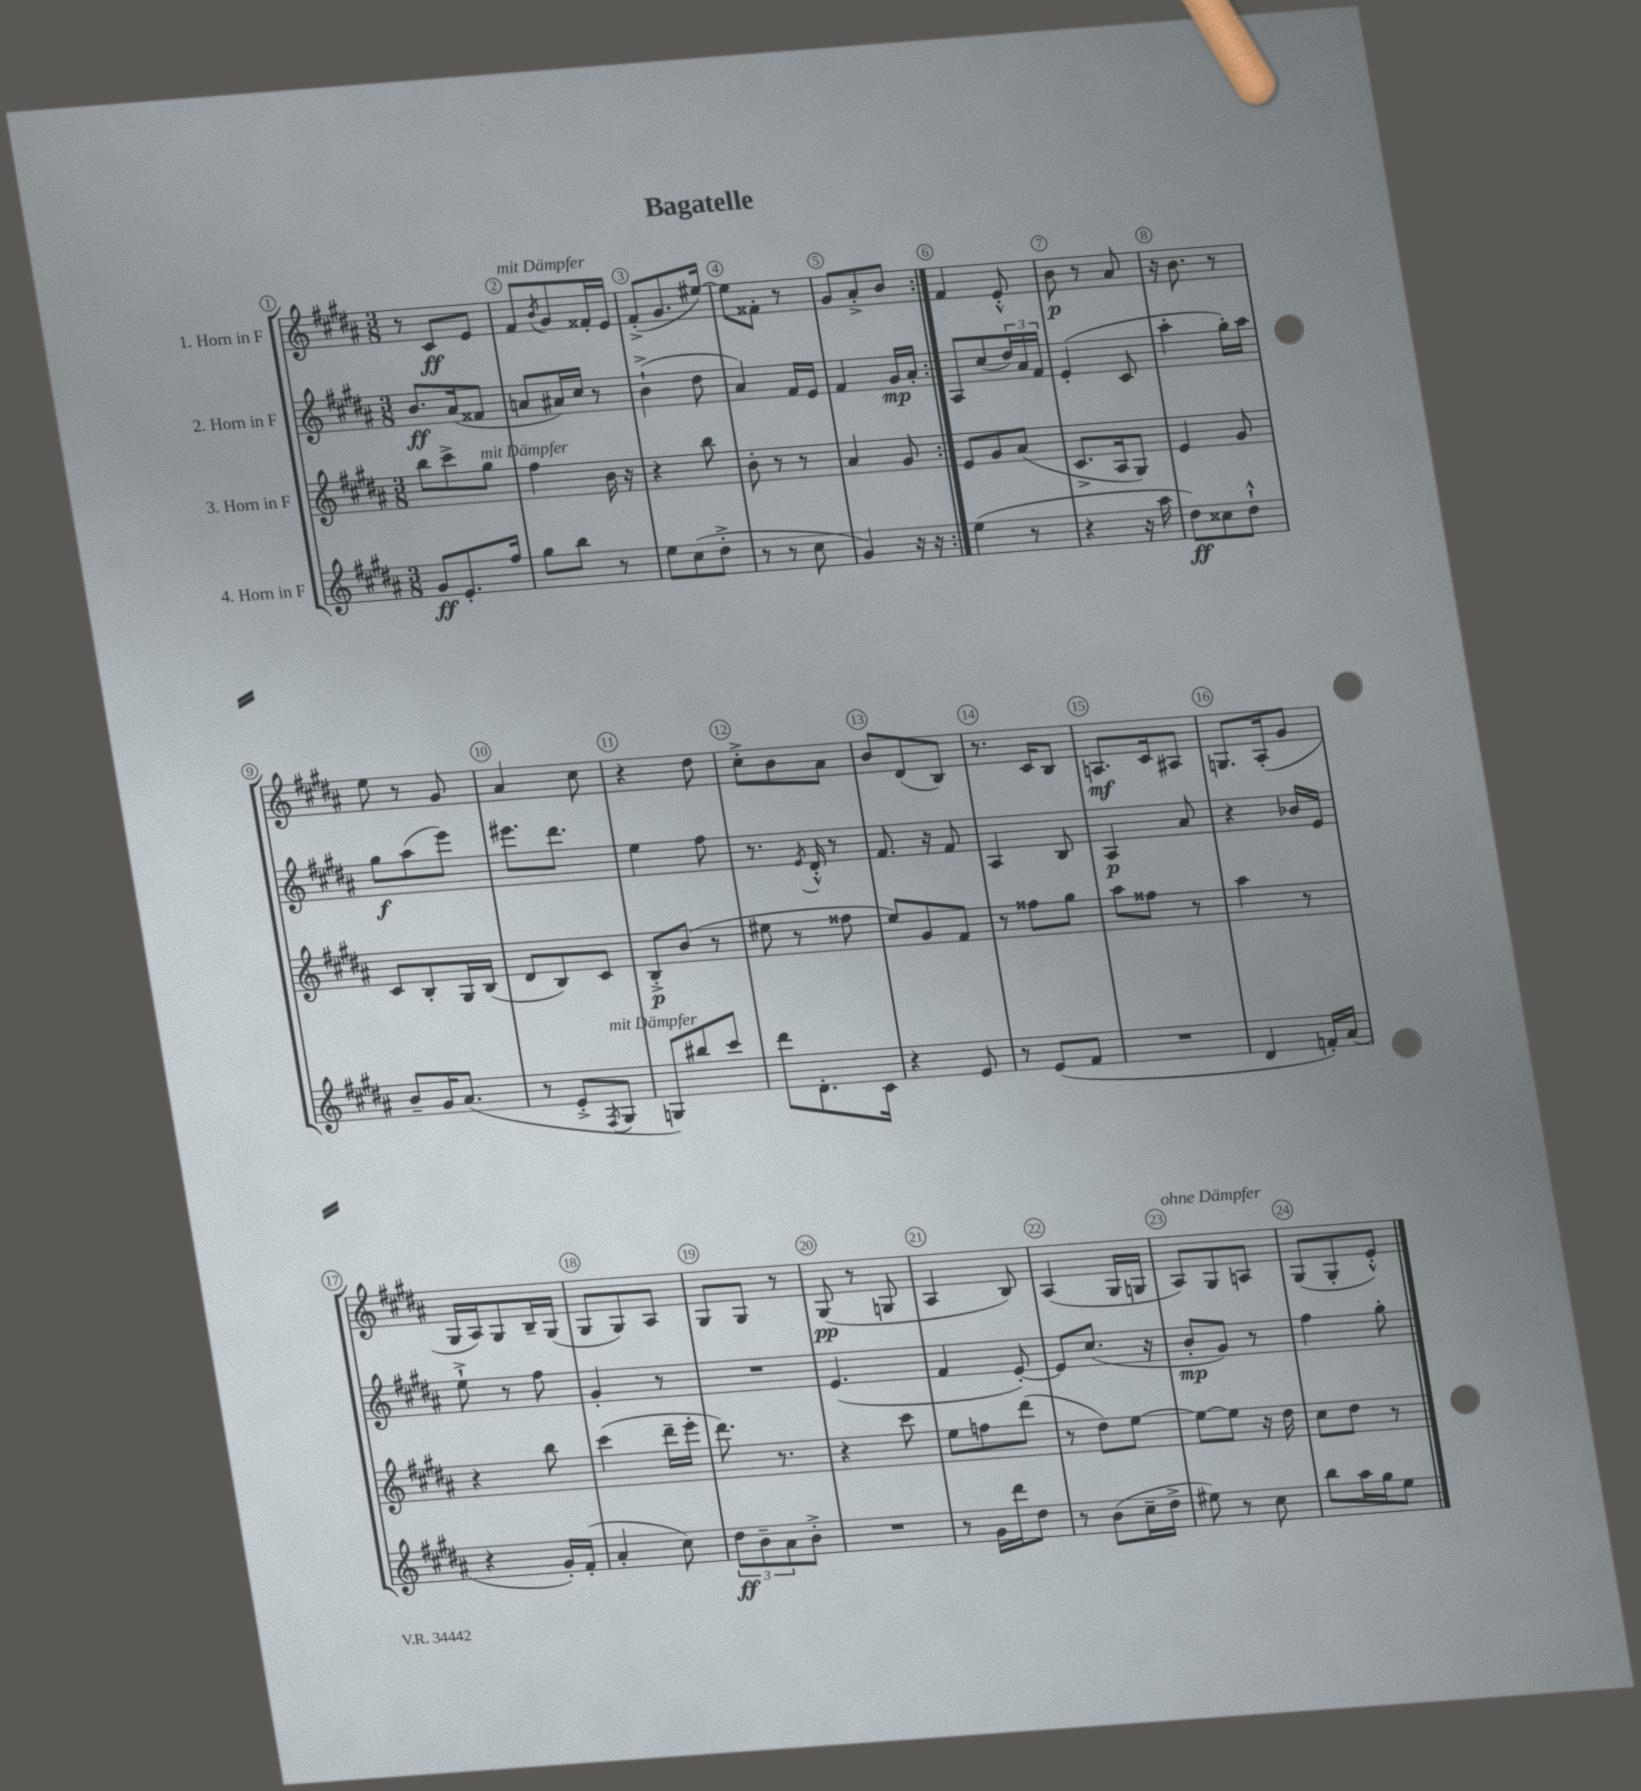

**kern	**dynam	**kern	**dynam	**kern	**dynam	**kern	**dynam
*part4	*part4	*part3	*part3	*part2	*part2	*part1	*part1
*staff4	*staff4	*staff3	*staff3	*staff2	*staff2	*staff1	*staff1
*I"4. Horn in F	*	*I"3. Horn in F	*	*I"2. Horn in F	*	*I"1. Horn in F	*
*clefG2	*	*clefG2	*	*clefG2	*	*clefG2	*
*k[f#c#g#d#a#]	*	*k[f#c#g#d#a#]	*	*k[f#c#g#d#a#]	*	*k[f#c#g#d#a#]	*
*M3/8	*	*M3/8	*	*M3/8	*	*M3/8	*
=1	=1	=1	=1	=1	=1	=1	=1
8g#/L	ff	8bb\L	.	8.b/L	ff	8r	.
8.e'/	.	8ccc#^\	.	.	.	8c#/L	ff
.	.	.	.	(16a#/k	.	.	.
!	!	!LO:TX:a:i:t=mit Dämpfer	!	!	!	!	!
.	.	8gg#\J	.	8f##X/J	.	8e/J	.
16ff#/Jk	.	.	.	.	.	.	.
=2	=2	=2	=2	=2	=2	=2	=2
!	!	!	!	!	!	!LO:TX:a:i:t=mit Dämpfer	!
8gg#\L	.	4ff#\	.	8an/L	.	8f#/L	.
.	.	.	.	.	.	8qb/	.
8bb\J	.	.	.	16a#X/L)	.	8g#/	.
.	.	.	.	16cc#/JJ	.	.	.
8r	.	16b\	.	8r	.	16f##X'/L	.
.	.	16r	.	.	.	16e/JJ	.
=3	=3	=3	=3	=3	=3	=3	=3
8ee\L	.	4r	.	(4b`^\	.	(8f#'^/L	.
(8cc#\	.	.	.	.	.	8.g#/	.
8dd#'^\J	.	8bb\	.	8dd#\	.	.	.
.	.	.	.	.	.	[16ee#X/Jk)	.
=4	=4	=4	=4	=4	=4	=4	=4
8r	.	8b'\	.	4a#/)	.	8ee#\L]	.
8r	.	8r	.	.	.	8f##X'\J	.
8cc#\	.	8r	.	16f#/LL	.	8r	.
.	.	.	.	16e/JJ	.	.	.
=5	=5	=5	=5	=5	=5	=5	=5
4g#/)	.	4a#/	.	4f#/	.	8g#/L	.
.	.	.	.	.	.	8a#'^/	.
16r	.	8g#/	.	16g#/LL	mp	8b/J	.
16r	.	.	.	16a#'/JJ	.	.	.
=6:|!	=6:|!	=6:|!	=6:|!	=6:|!	=6:|!	=6:|!	=6:|!
(4ee\	.	8e/L	.	8A#/L	.	4f#/	.
.	.	8g#/	.	(8cc#/	.	.	.
8r	.	(8a#/J	.	24dd#/L)	.	8e'^^/	.
.	.	.	.	24a#/	.	.	.
.	.	.	.	24f#/JJ	.	.	.
=7	=7	=7	=7	=7	=7	=7	=7
4r	.	8.c#^/L	.	(4e'/	.	8b\	p
.	.	.	.	.	.	8r	.
.	.	16A#/k	.	.	.	.	.
16r	.	8G#/J)	.	8c#/	.	8a#/	.
16aa#\	.	.	.	.	.	.	.
=8	=8	=8	=8	=8	=8	=8	=8
8dd#\L)	ff	4e/	.	4aa#'\	.	16r	.
.	.	.	.	.	.	8.b\	.
8cc##X\	.	.	.	.	.	.	.
8dd#`^^\J	.	8g#/	.	16gg#'\LL)	.	8r	.
.	.	.	.	16aa#\JJ	.	.	.
!!LO:LB:g=z
=9	=9	=9	=9	=9	=9	=9	=9
8b~/L	.	8c#/L	.	8gg#\L	f	8ee\	.
16g#/K	.	8B'/	.	(8aa#\	.	8r	.
(8.a#/J	.	.	.	.	.	.	.
.	.	16G#/L	.	8eee\J)	.	8g#/	.
.	.	(16B/JJ	.	.	.	.	.
=10	=10	=10	=10	=10	=10	=10	=10
8r	.	8d#/L	.	8.eee#X\L	.	4a#/	.
8e'^/L	.	8B/)	.	.	.	.	.
.	.	.	.	8.ddd#\J	.	.	.
8qF#/	.	.	.	.	.	.	.
!LO:TX:a:i:t=mit Dämpfer	!	!	!	!	!	!	!
8G#/J	.	8c#/J	.	.	.	8cc#\	.
=11	=11	=11	=11	=11	=11	=11	=11
8Gn/L)	.	8B'^/L	p	4ee\	.	4r	.
8bb#X/	.	(8b/J	.	.	.	.	.
8ccc#/J	.	8r	.	8ff#\	.	8dd#\	.
=12	=12	=12	=12	=12	=12	=12	=12
8ddd#\L	.	8ee#X\	.	8.r	.	8cc#'^\L	.
8.d#'\	.	8r	.	.	.	8b\	.
.	.	.	.	8qe/	.	.	.
.	.	.	.	16d#'^^/	.	.	.
.	.	8ff##X\	.	8r	.	8a#\J	.
16c#\Jk	.	.	.	.	.	.	.
=13	=13	=13	=13	=13	=13	=13	=13
4r	.	8ee/L)	.	8.f#/	.	8b/L	.
.	.	8g#/	.	.	.	(8d#/	.
.	.	.	.	16r	.	.	.
8e/	.	8f#/J	.	8f#/	.	8B/J)	.
=14	=14	=14	=14	=14	=14	=14	=14
8r	.	8r	.	4A#/	.	8.r	.
(8e/L	.	8ff##X\L	.	.	.	.	.
.	.	.	.	.	.	16c#/KL	.
8f#/J	.	8gg#\J	.	8B/	.	8B/J	.
=15	=15	=15	=15	=15	=15	=15	=15
4.r	.	8aa#\L	.	4A#/	p	8.An/L	mf
.	.	8ff##X\J	.	.	.	.	.
.	.	.	.	.	.	16c#/k	.
.	.	8r	.	8a#/	.	8A#X/J	.
=16	=16	=16	=16	=16	=16	=16	=16
4d#/	.	4aa#\	.	4r	.	8.Gn/L	.
.	.	.	.	.	.	(16A#'/k	.
16fn'/LL)	.	8r	.	16b-X/LL	.	8g#/J	.
(16a#/JJ	.	.	.	16e/JJ	.	.	.
!!LO:LB:g=z
=17	=17	=17	=17	=17	=17	=17	=17
4r	.	4r	.	8ee`^\	.	16G#/LL	.
.	.	.	.	.	.	16A#/J)	.
.	.	.	.	8r	.	8G#/	.
16g#'/LL)	.	8bb\	.	8ff#\	.	16B~/L	.
(16f#'/JJ	.	.	.	.	.	(16G#/JJ	.
=18	=18	=18	=18	=18	=18	=18	=18
4a#'/	.	(4ccc#\	.	4g#'/	.	8G#/L	.
.	.	.	.	.	.	8G#/)	.
8cc#\)	.	16ddd#~\LL	.	8r	.	8A#/J	.
.	.	16eee'\JJ	.	.	.	.	.
=19	=19	=19	=19	=19	=19	=19	=19
12dd#\L	ff	8.ddd#\)	.	4.r	.	8G#/L	.
12b~\	.	.	.	.	.	.	.
.	.	.	.	.	.	8G#/J	.
12a#\	.	.	.	.	.	.	.
.	.	8.r	.	.	.	.	.
8b'^\J	.	.	.	.	.	8r	.
=20	=20	=20	=20	=20	=20	=20	=20
4.r	.	4r	.	(4.e/	.	(8G#/	pp
.	.	.	.	.	.	8r	.
.	.	8ccc#\	.	.	.	8Gn/	.
=21	=21	=21	=21	=21	=21	=21	=21
8r	.	8ee\L	.	4f#/	.	4A#/	.
16g#\LL	.	8ffn\	.	.	.	.	.
16ddd#\J	.	.	.	.	.	.	.
8dd#\J	.	(8ddd#\J	.	[8e'/)	.	8B/)	.
=22	=22	=22	=22	=22	=22	=22	=22
8r	.	8r	.	8e/L]	.	(4A#/	.
(8b\L	.	8dd#\L)	.	(8.cc#/J	.	.	.
16cc#~\L	.	[8ee\J	.	.	.	16G#/LL	.
16dd#^\JJ	.	.	.	16r	.	16Gn/JJ	.
=23	=23	=23	=23	=23	=23	=23	=23
!	!	!	!	!	!	!LO:TX:a:i:t=ohne Dämpfer	!
8ee#X\)	.	8ee\L_	.	8b'/L	mp	8A#/L)	.
8r	.	8ee\J]	.	8g#/J)	.	8G#/	.
8cc#\	.	16r	.	8r	.	8An/J	.
.	.	16dd#\	.	.	.	.	.
=24	=24	=24	=24	=24	=24	=24	=24
8bb\L	.	8cc#\L	.	4ff#\	.	(8G#/L	.
16aa#\L	.	8dd#\J	.	.	.	8G#'/	.
16gg#\J	.	.	.	.	.	.	.
8ee\J	.	8r	.	8gg#'\	.	8e'^^/J)	.
==	==	==	==	==	==	==	==
*-	*-	*-	*-	*-	*-	*-	*-
